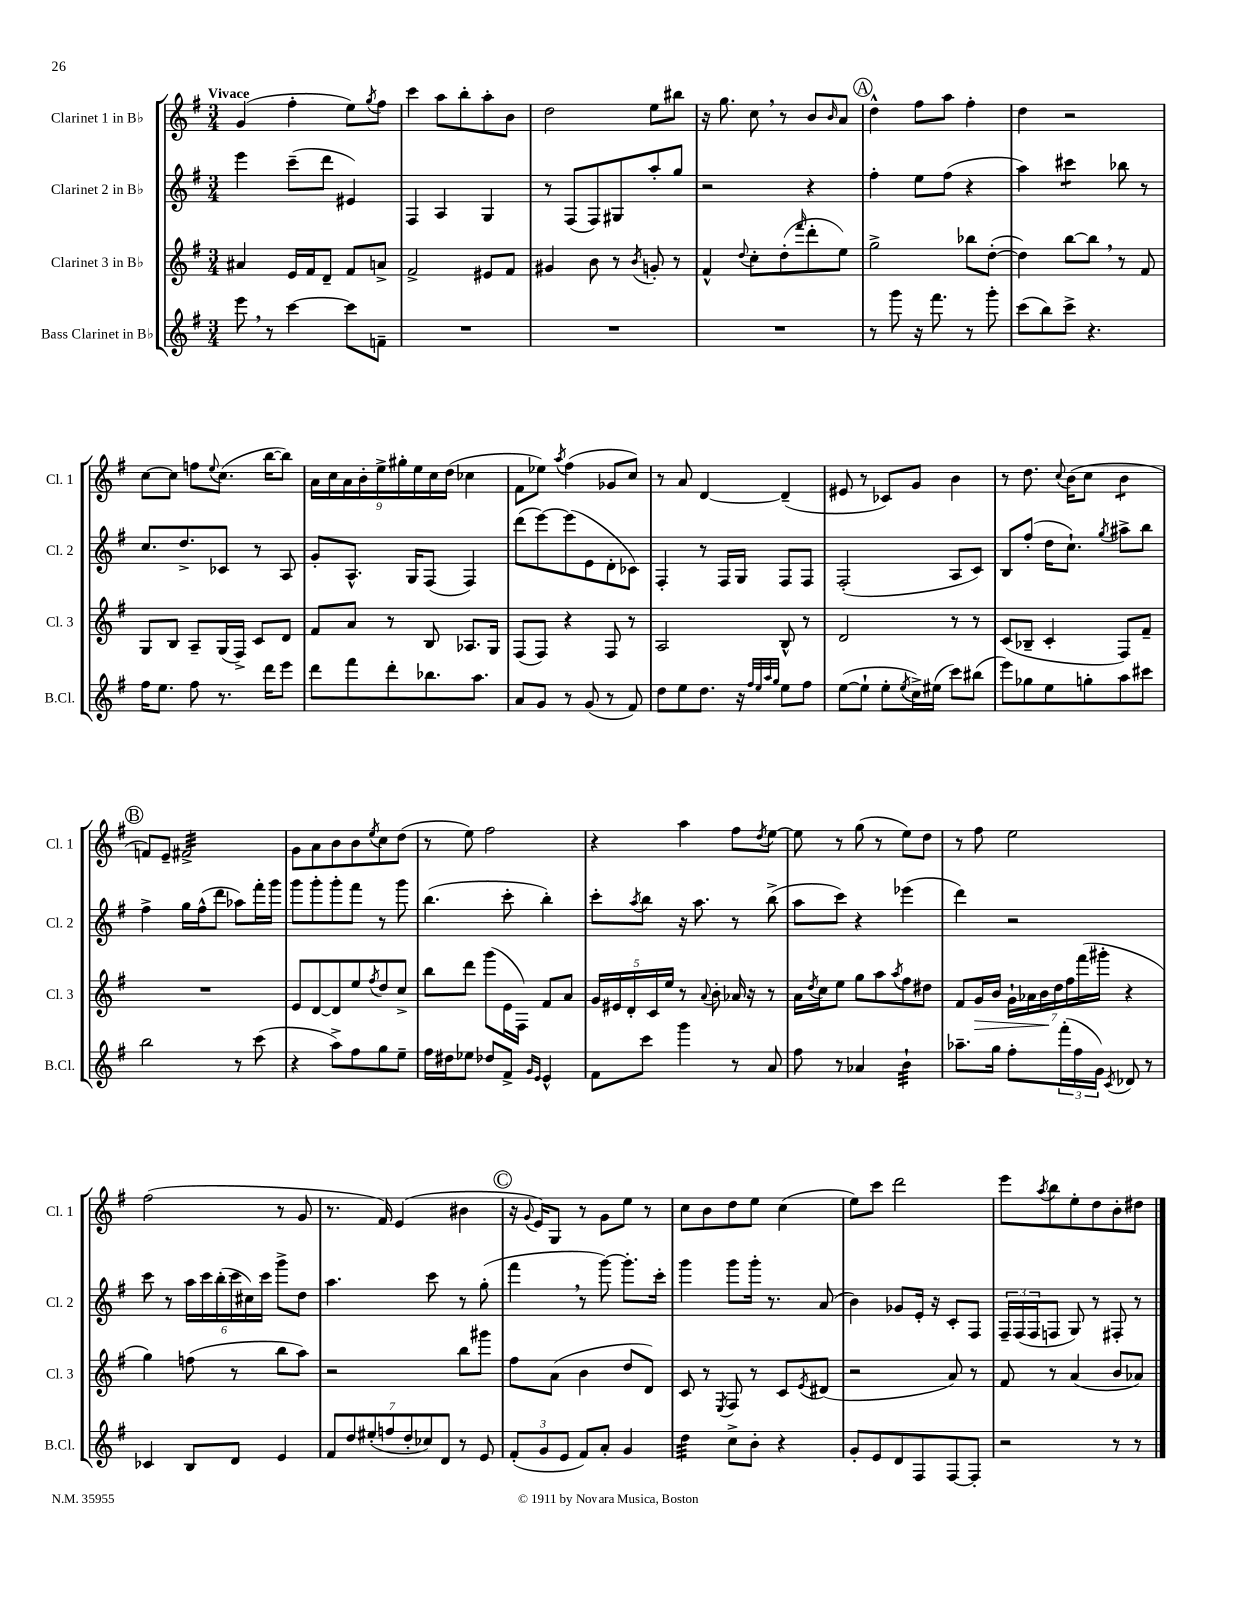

**kern	**kern	**kern	**kern
*staff4	*staff3	*staff2	*staff1
*clefG2	*clefG2	*clefG2	*clefG2
*k[f#]	*k[f#]	*k[f#]	*k[f#]
*M3/4	*M3/4	*M3/4	*M3/4
8eee\	4a#/	4eee\	(4g/
8r	.	.	.
[4ccc\	16e/LL	(8ccc~\L	4ff#'\
.	16f#/J	.	.
.	8d~/J	8ddd\J	.
8ccc\]L	8f#/L	4e#/)	8ee\L)
.	.	.	8qgg/
8f~\J	8a^/J	.	8ff#\J
=	=	=	=
2.r	2f#^/	4F#/	4ccc\
.	.	4A/	8aa\L
.	.	.	8bb'\
.	8e#/L	4G/	8aa'\
.	8f#/J	.	8b\J
=	=	=	=
2.r	4g#/	8r	2dd\
.	.	(8F#/L	.
.	8b\	8F#/)	.
.	8r	8G#/	.
.	8qb/	.	.
.	8g'/	8aa'/	8ee\L
.	8r	8gg/J	8bb#\J
=	=	=	=
2.r	4f#^^/	2r	16r
.	.	.	8.gg\
.	8qqdd/	.	.
.	8cc'\L	.	8cc\
.	(8dd'\	.	8r
.	16qqfff#/	.	.
.	8ddd'\	4r	8b/L
.	.	.	16qqb/
.	8ee\J)	.	8a/J
=	=	=	=
8r	2gg^\	4ff#'\	4dd^^\
8ggg\	.	.	.
16r	.	8ee\L	8ff#\L
8.fff#\	.	.	.
.	.	(8ff#\J	8aa\J
8r	8bb-\L	4r	4ff#'\
8ggg'\	([8dd'\J	.	.
=	=	=	=
(8ccc\L	4dd\])	4aa\)	4dd\
8bb\)	.	.	.
8ccc^\J	[8bb\L	4ccc#\	2r
4.r	8bb\]J	.	.
.	8r	8bb-\	.
.	8f#/	8r	.
=	=	=	=
16ff#\LK	8G/L	8.cc/L	[8cc\L
8.ee\J	.	.	.
.	8B/J	.	8cc\]J
.	.	8.dd^/	.
8ff#\	8A~/L	.	8ff\L
.	.	.	8qqee/
8.r	(16G/L	8c-/J	(8.cc\J
.	16F#^/JJ)	.	.
.	8c/L	8r	.
16ddd\LK	.	.	[16bb\LK
8eee\J	8d/J	8A/	8bb\]J)
=	=	=	=
8ddd\L	8f#/L	8g'/L	18a\LL
.	.	.	18cc\
.	.	.	18a\
8fff#\	8a/J	8.A^^/J	.
.	.	.	18b'\
.	.	.	18ee^\
8ddd'\	8r	.	.
.	.	.	18gg#'\
.	.	16G/LK	.
.	.	.	18ee\
8.bb-\	8B/	(8F#/J	.
.	.	.	18cc\
.	.	.	(18dd\JJ
.	8.A-/L	4F#/)	4cc-\
8.aa\J	.	.	.
.	16G/Jk	.	.
=	=	=	=
8a/L	(8F#/L	(8ddd\L	8f#\L
8g/J	8F#/J)	[8eee\)	8ee-\J)
.	.	.	8qaa/
8r	4r	(8eee\]	(4ff#\
(8g/	.	8e\	.
8r	8F#/	8d'\	8g-/L
8f#/)	8r	8c-\J)	8cc/J)
=	=	=	=
8dd\L	2A/	4F#'/	8r
8ee\	.	.	8a/
8.dd\J	.	8r	[4d/
.	.	16F#/LL	.
16r	.	16G/JJ	.
32qqff#/LLL	.	.	.
32qqee/	.	.	.
32qqaa/	.	.	.
32qqgg/JJJ	.	.	.
8ee\L	8B^^/	8F#/L	(4d~/]
8ff#\J	8r	8F#/J	.
=	=	=	=
([8ee\L	2d/	(2F#'/	8e#/
8ee`\]J	.	.	8r
8ee'\L	.	.	8c-/L)
8qee/	.	.	.
16cc^\L)	.	.	8g/J
(16ee#\JJ	.	.	.
8ccc\L)	8r	8A/L	4b\
(8bb#\J	8r	8c/J)	.
=	=	=	=
8eee\L)	(8c/L	8B/L	8r
8gg-\	8B-~/J	(8ff#'/J	8.dd\
8ee\	4c'/	16dd\LK	.
.	.	.	8qqcc/
.	.	8.cc`\J)	(16b\LK
8gg'\	.	.	8cc\J
.	.	8qgg/	.
8aa\	8F#/L)	8aa#^\L	4b\
8ccc#\J	8f#~/J	8bb\J	.
=	=	=	=
2bb\	2.r	4ff#^\	8f/L)
.	.	.	8e~/J
.	.	16gg\LL	2f#^/
.	.	(16ff#^^\J	.
.	.	8ddd\J	.
8r	.	8aa-\L)	.
(8ccc\	.	16fff#'\L	.
.	.	16ggg\JJ	.
=	=	=	=
4r	8e/L	8ggg\L	8g\L
.	[8d/	8ggg'\	8a\
8aa^\L)	8d/]	8ggg'\	8b\
8ff#\	8ee/	8fff#\J	8b\
.	8qff#/	.	8qee/
8gg\	8dd/	8r	8cc\
8ee~\J	8cc^/J	8ggg\	(8dd\J
=	=	=	=
16ff#\LL	8bb\L	(4.bb\	8r
16dd#\J	.	.	.
8ee-\J	8ddd\J	.	8ee\)
8dd-/L	(8ggg\L	.	2ff#\
8f#^/J	16e\L	8ccc'\	.
.	16F#\JJ)	.	.
16qqg/LL	.	.	.
16qqe/JJ	.	.	.
4e^^/	8f#/L	4bb'\)	.
.	8a/J	.	.
=	=	=	=
8f#\L	20g/LL	8ccc'\L	4r
.	20e#/	.	.
.	20d'/	.	.
.	.	8qaa/	.
8ccc\J	.	8bb\J	.
.	20c/	.	.
.	20ee/JJ	.	.
4ggg\	8r	16r	4aa\
.	.	8.aa\	.
.	8qqa/	.	.
.	8b'\	.	.
8r	16a-/	8r	8ff#\L
.	16r	.	.
.	.	.	8qdd/
8a/	8r	(8bb^\	[8ee\J
=	=	=	=
8ff#\	16a\LL	8aa\L	8ee\]
.	8qdd/	.	.
.	16cc\J	.	.
8r	8ee\J	8ccc\J)	8r
4a-/	8gg\L	4r	(8gg\
.	8aa\	.	8r
.	8qaa/	.	.
4b`\	8ff#\	(4eee-\	8ee\L)
.	8dd#\J	.	8dd\J
=	=	=	=
8.aa-~\L	8f#/L	4ddd\)	8r
.	16g/L	.	8ff#\
16gg\Jk	16b/JJ	.	.
8ff#'\L	28g`\LL	2r	2ee\
.	28a-\	.	.
.	28b\	.	.
.	28dd\	.	.
(24fff#'\L	.	.	.
.	28ff#\	.	.
24ff#\	.	.	.
.	(28fff#\	.	.
24g\JJ)	.	.	.
.	28ggg#'\JJ	.	.
8qc/	.	.	.
8d-/	4r	.	.
8r	.	.	.
=	=	=	=
4c-/	4gg\)	8ccc\	(2ff#\
.	.	8r	.
8B/L	(8ff\	24aa\LL	.
.	.	24ccc\	.
.	.	(24bb'\	.
8d/J	8r	24ccc\	.
.	.	24cc#\)	.
.	.	24ccc\JJ	.
4e/	8bb\L	8ggg^\L	8r
.	8aa\J)	8dd\J	8g/
=	=	=	=
14f#/L	2r	4.aa\	8.r
14dd/	.	.	.
(14ee#'/	.	.	.
.	.	.	16f#/)
14ff/	.	.	.
.	.	.	(4e/
14dd'/	.	.	.
14cc-/)	.	.	.
.	.	8ccc\	.
14d/J	.	.	.
8r	8bb\L	8r	4b#\
8e/	8ggg#\J	(8gg'\	.
=	=	=	=
(12f#'/L	8ff#\L	4fff#\	16r
.	.	.	8qqg/
.	.	.	16e/LK)
12g/	.	.	.
.	(8a\J	.	8G/J
12e/J	.	.	.
8f#/L)	4b\	8r	8r
8a'/J	.	[8ggg\)	8g\L
4g/	8dd/L	8.ggg'\]L	8ee\J
.	8d/J)	.	8r
.	.	16ccc'\Jk	.
=	=	=	=
4dd\	8c/	4ggg\	8cc\L
.	8r	.	8b\
.	8qE/	.	.
8cc^\L	8F#/	8ggg\L	8dd\
8b'\J	8r	16ggg'\Jk	8ee\J
.	.	8.r	.
4r	8c/L	.	(4cc\
.	8qe/	.	.
.	(8d#/J	(8a/	.
=	=	=	=
8g'/L	2r	4b\)	8ee\L)
8e/	.	.	8ccc\J
8d/	.	8g-/L	2ddd\
8F#/	.	16e'/Jk	.
.	.	16r	.
[8F#/	8a/)	8c'/L	.
8F#'/]J	8r	8F#/J	.
=	=	=	=
2r	8f#/	24F#~/LL	8eee\L
.	.	(24F#/	.
.	.	24F#/J	.
.	.	.	8qaa/
.	8r	8F/J	8bb\
.	(4a/	8G/)	8ee'\
.	.	8r	8dd\
8r	8b/L	8F#'/	8b'\
8r	8a-/J)	8r	8dd#\J
==	==	==	==
*-	*-	*-	*-
